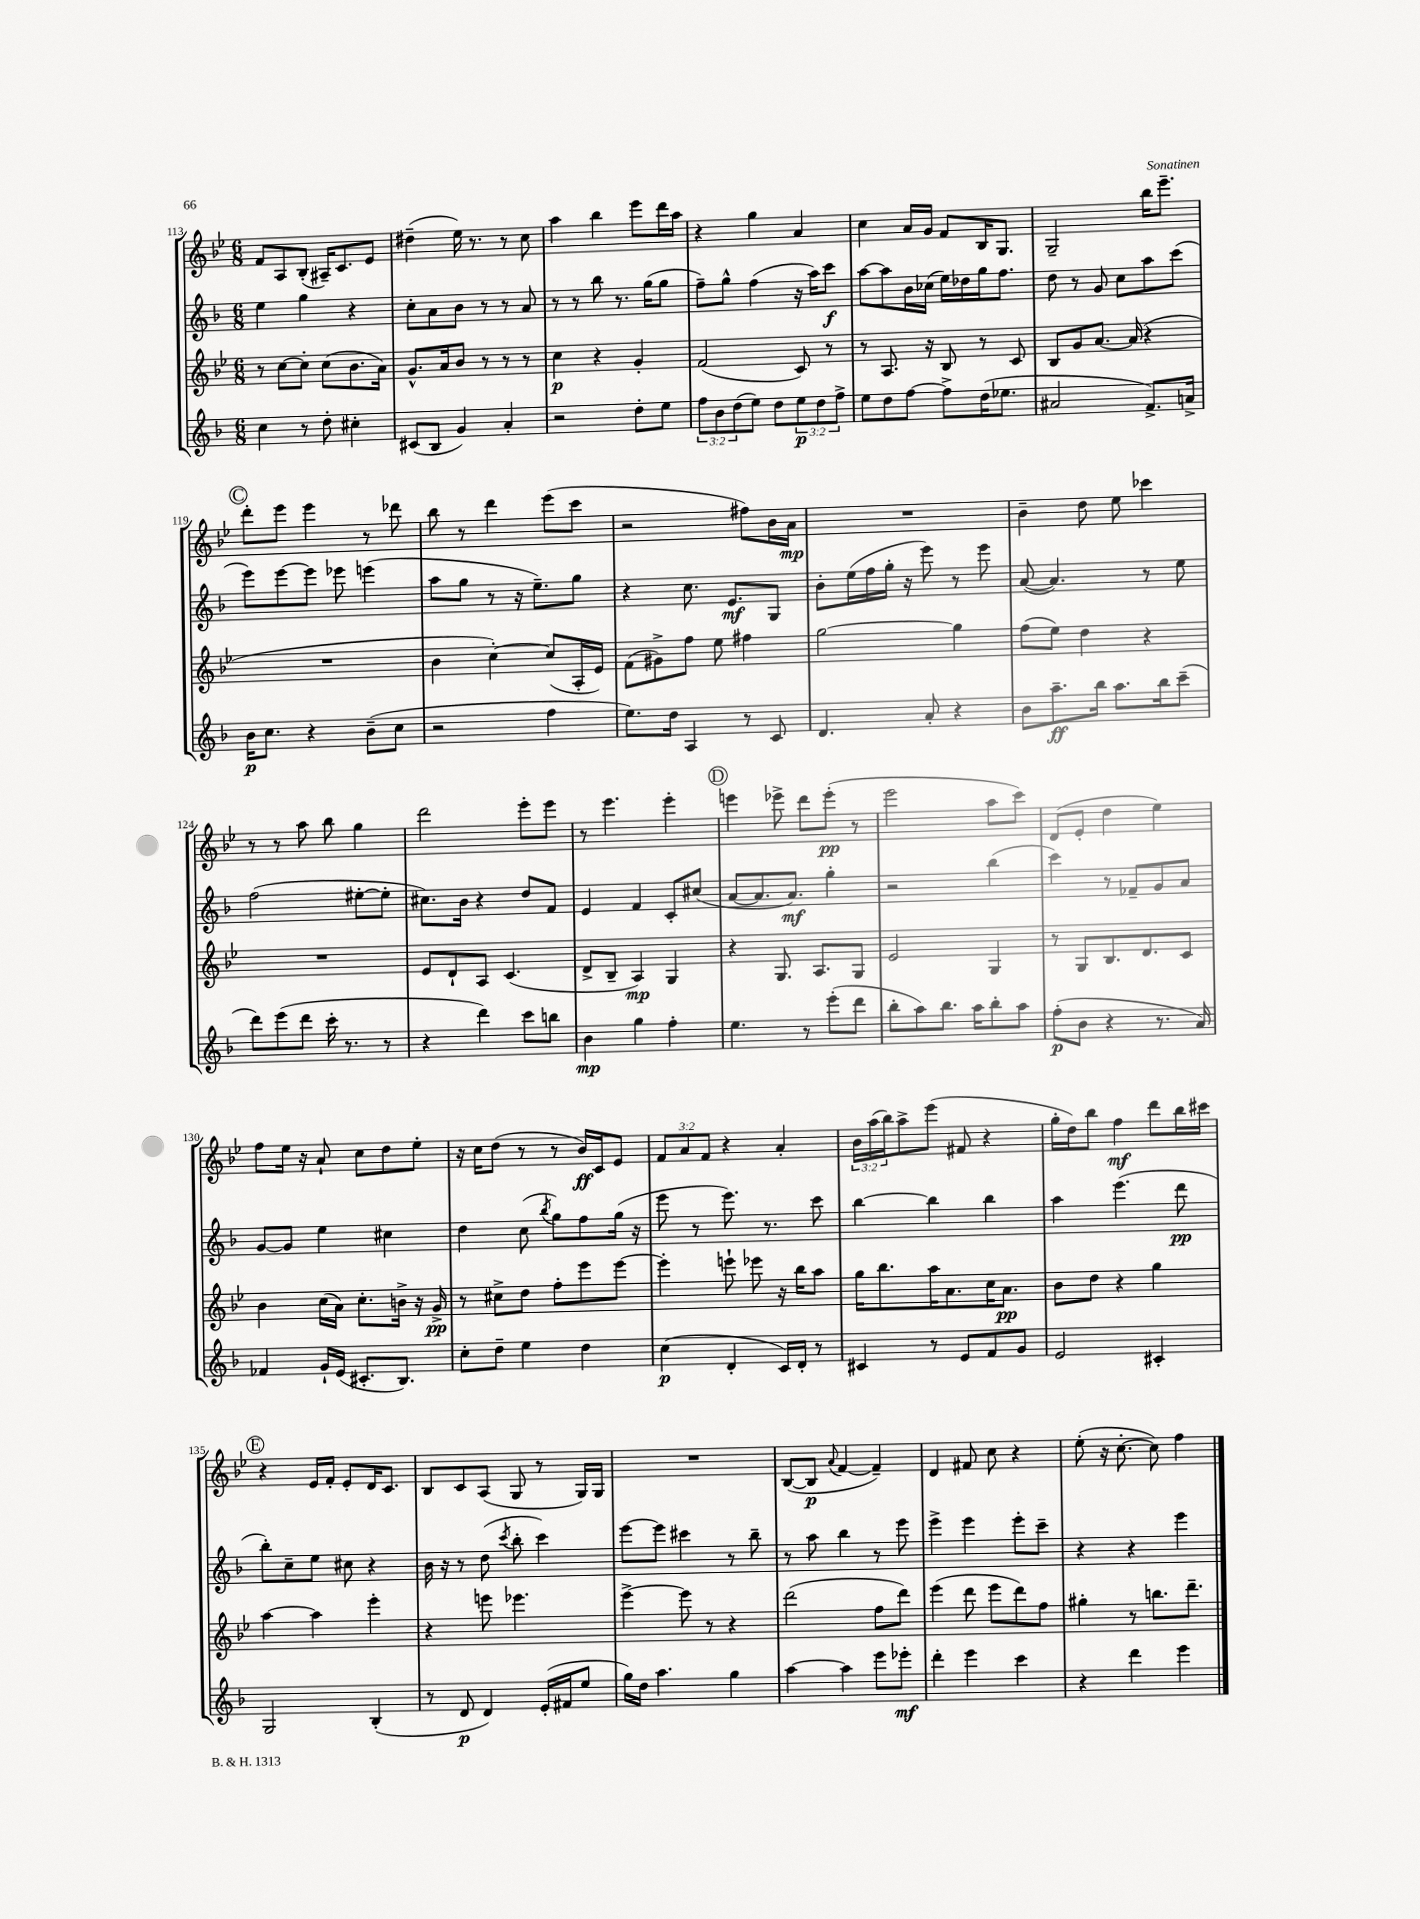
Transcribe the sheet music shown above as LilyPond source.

<<
\new StaffGroup <<
\new Staff = "s0" {
    \clef treble \key bes \major \numericTimeSignature \time 6/8 \override Staff.TupletNumber.text = #tuplet-number::calc-fraction-text
    f'8 a8 bes8-.( ais16--) c'8. ees'8 |
    dis''4--( ees''16) r8. r8 c''8 |
    a''4 bes''4 ees'''8 d'''16 a''16 |
    r4 g''4 a'4 |
    c''4 a'16 g'16 f'8 bes16 g8. |
    g2-- bes''16 ees'''8.-- |
    \mark \markup { \circle "C" } d'''8-. ees'''8 ees'''4 r8 des'''8 |
    bes''8 r8 d'''4 ees'''8( c'''8 |
    r2 fis''8) bes'16 a'16\mp |
    R2. |
    bes'4-- d''8 ees''8 ces'''4 |
    r8 r8 a''8 bes''8 g''4 |
    d'''2 ees'''8-. ees'''8 |
    r8 ees'''4. ees'''4-. |
    \mark \markup { \circle "D" } e'''4 ees'''8-> d'''8 ees'''8-.\pp( r8 |
    ees'''2 a''8 c'''8) |
    d'8( ees'8-. d''4 ees''4) |
    f''8 ees''16 r16 a'8-! c''8 d''8 ees''8-. |
    r16 c''16 d''8( r8 r8 bes'16\ff) c'16 ees'8 |
    \tuplet 3/2 { f'8 a'8 f'8 } r4 a'4-. |
    \tuplet 3/2 { bes'16 a''16( bes''16) } a''8-> ees'''8( fis'8 r4 |
    g''16-. d''16) bes''8 f''4\mf d'''8 bes''16 cis'''16 |
    \mark \markup { \circle "E" } r4 ees'16 f'16-. ees'8-. d'16 c'8. |
    bes8 c'8 a8( g8 r8 g16) g16 |
    R2. |
    bes8~( bes8\p \appoggiatura { a'8 } f'4~ f'4--) |
    d'4 fis'8 c''8 r4 |
    ees''8-.( r16 c''8.~-. c''8) f''4 \bar "|." |
}
\new Staff = "s1" {
    \clef treble \key f \major \numericTimeSignature \time 6/8
    e''4 g''4 r4 |
    c''8-. a'8 bes'8 r8 r8 a'8 |
    r8 r8 bes''8 r8. g''16( g''8 |
    f''8--) g''8-^ f''4( r16 a''16) c'''8\f |
    a''8~ a''8 bes'16 ces''16( e''16) des''16 g''16 f''8. |
    d''8 r8 g'8 c''8 a''8 c'''8( |
    \mark \markup { \circle "C" } e'''8) e'''8~ e'''8 ees'''8 e'''4( |
    a''8 g''8 r8 r16 e''8.--) g''8 |
    r4 c''8. e'8.\mf g8 |
    bes'8-. e''16( f''16 g''16-. r16 e'''8) r8 e'''8 |
    a'8~( a'4.) r8 e''8 |
    f''2( eis''8~-. eis''8-. |
    cis''8.) bes'16 r4 d''8 f'8 |
    e'4 f'4 c'8-. cis''8( |
    \mark \markup { \circle "D" } a'8~ a'8. a'8.\mf) g''4-. |
    r2 bes''4( |
    c'''4) r8 fes'8-- g'8 a'8 |
    g'8~ g'8 e''4 cis''4 |
    d''4 c''8( \acciaccatura { bes''8 } g''8) f''8 g''16( r16 |
    e'''8 r8 e'''8.) r8. c'''8 |
    bes''4~ bes''4 bes''4 |
    a''4 e'''4.( d'''8\pp |
    \mark \markup { \circle "E" } bes''8-.) c''8-- e''8 cis''8 r4 |
    bes'16 r16 r8 d''8( \acciaccatura { c'''8 } bes''8-. c'''4) |
    e'''8~ e'''8 cis'''4 r8 bes''8-- |
    r8 a''8 bes''4 r8 e'''8 |
    e'''4-> e'''4 e'''8-. c'''8-- |
    r4 r4 e'''4 \bar "|." |
}
\new Staff = "s2" {
    \clef treble \key bes \major \numericTimeSignature \time 6/8
    r8 c''8~ c''8-. c''8( bes'8. a'16) |
    g'8.-^ a'16 bes'8 r8 r8 r8 |
    c''4\p r4 g'4-. |
    f'2( c'8) r8 |
    r8 a8. r16 bes8 r8 c'8 |
    bes8 g'8 a'8.~ a'16( r4 |
    \mark \markup { \circle "C" } R2. |
    bes'4 c''4~-.) c''8( a16-. ees'16) |
    f'8( gis'8->) f''8 ees''8 fis''4 |
    g''2~ g''4 |
    f''8( ees''8) d''4 r4 |
    R2. |
    ees'8 d'8-! a8 c'4.( |
    d'8-> bes8-- a4\mp) g4 |
    \mark \markup { \circle "D" } r4 g8. a8. g8 |
    ees'2 g4 |
    r8 g8 bes8. d'8. c'8 |
    bes'4 c''16( a'16) c''8.-. b'16-> r16 g'16->\pp |
    r8 cis''8-> d''8 f''8-. ees'''8 ees'''8~ |
    ees'''4-. e'''8-! ees'''8 r16 bes''16 a''8 |
    g''16 bes''8. a''16 a'8. c''16 a'8.\pp |
    bes'8 d''8 r4 g''4 |
    \mark \markup { \circle "E" } a''4~ a''4 ees'''4-. |
    r4 e'''8 ees'''4. |
    ees'''4~-> ees'''8 r8 r4 |
    d'''2( f''8 d'''8) |
    ees'''4( d'''8 ees'''8 d'''8) f''8 |
    gis''4-. r8 b''8. d'''8.-- \bar "|." |
}
\new Staff = "s3" {
    \clef treble \key f \major \numericTimeSignature \time 6/8 \override Staff.TupletNumber.text = #tuplet-number::calc-fraction-text
    c''4 r8 d''8-. cis''4-. |
    cis'8( bes8 g'4) a'4-. |
    r2 d''8-. e''8 |
    \tuplet 3/2 { f''8 bes'8 d''8( } e''8) d''8 \tuplet 3/2 { e''8\p d''8 f''8-> } |
    e''8 d''8 f''8~ f''8-> d''16( ees''8. |
    ais'2 f'8.->) a'16-> |
    \mark \markup { \circle "C" } bes'16\p c''8. r4 bes'8--( c''8 |
    r2 f''4 |
    e''8.) d''16 a4 r8 c'8 |
    d'4. a'8-. r4 |
    bes'8 a''8.--\ff bes''16 a''8. bes''16 c'''8--( |
    d'''8) e'''8( d'''8 c'''16-. r8. r8 |
    r4 d'''4) c'''8 b''8 |
    bes'4\mp g''4 f''4-. |
    \mark \markup { \circle "D" } e''4. r8 e'''8-.( d'''8 |
    bes''8-. a''8) bes''8. a''16 bes''8-. a''8 |
    f''8-.\p( bes'8 r4 r8. a'16) |
    fes'4 g'16-! e'16( cis'8.-. bes8.) |
    c''8-. d''8-- e''4 d''4 |
    c''4\p( d'4-. c'16) d'16-. r8 |
    cis'4 r8 e'8 f'8 g'8 |
    e'2 cis'4-. |
    \mark \markup { \circle "E" } g2 bes4-.( |
    r8 d'8\p d'4) e'16-.( fis'16 e''8 |
    g''16) d''16 a''4. g''4 |
    a''4~ a''4 e'''8 ees'''8-.\mf |
    d'''4-. e'''4 c'''4 |
    r4 d'''4 e'''4 \bar "|." |
}
>>
>>
\layout { \context { \Score currentBarNumber = #113 } }
